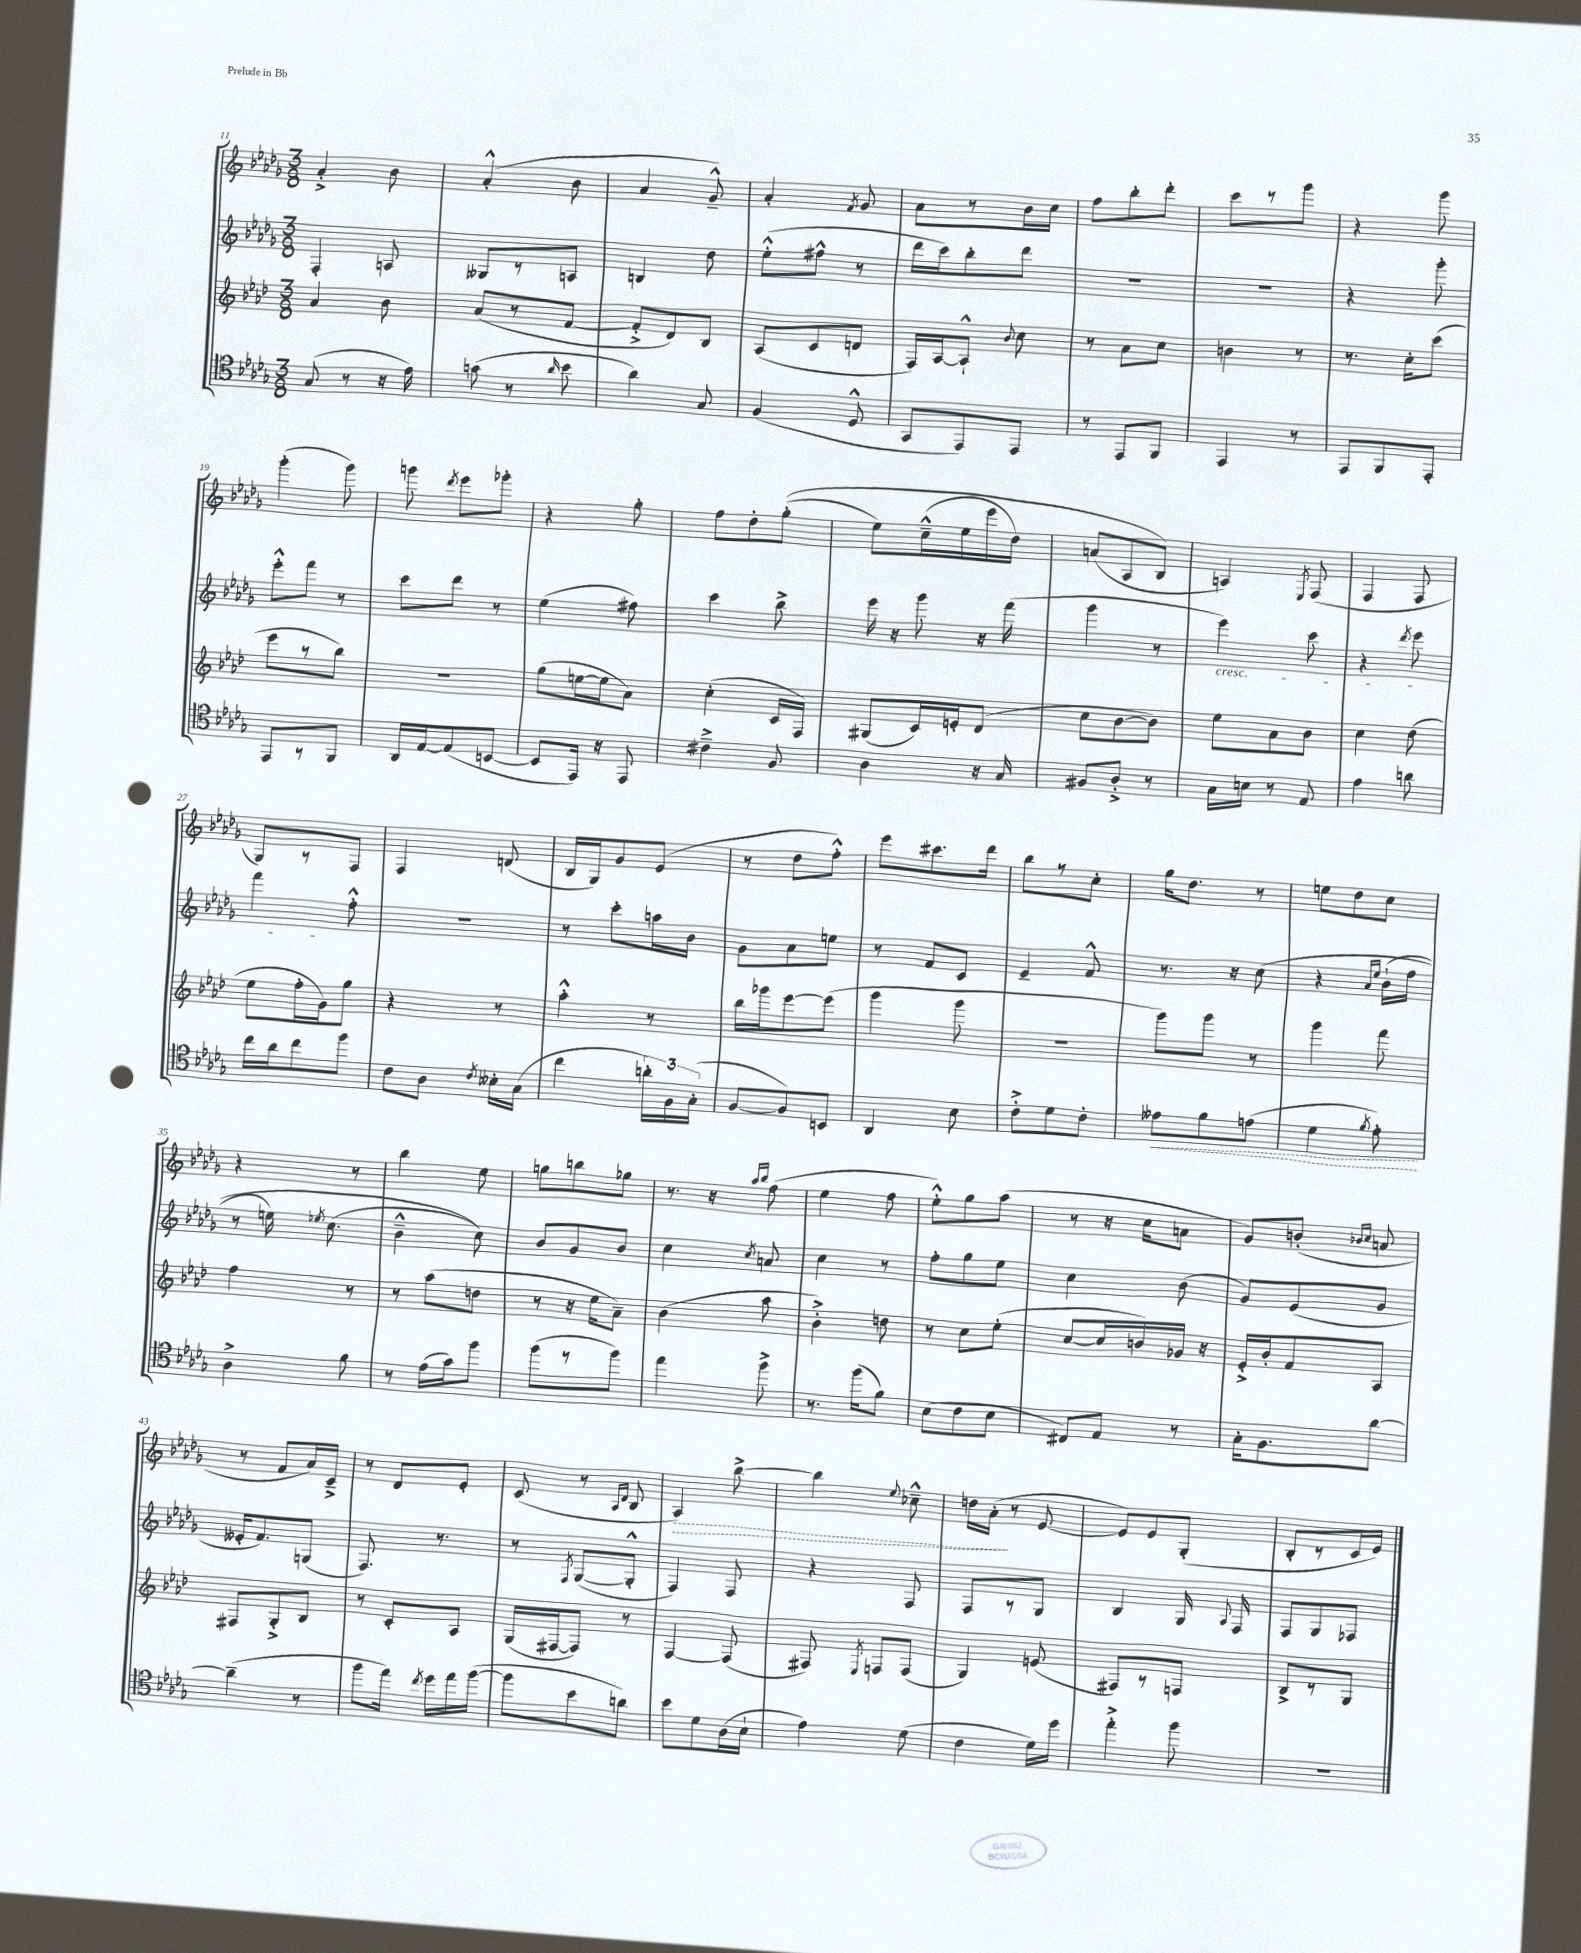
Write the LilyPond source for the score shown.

<<
\new StaffGroup <<
\new Staff = "s0" {
    \clef treble \key des \major \numericTimeSignature \time 3/8
    \autoBeamOff aes'4-.-> bes'8 |
    aes'4-.-^( bes'8 |
    aes'4 ges'8---^) |
    aes'4-. \acciaccatura { f'8 } ges'8 |
    aes'8[ r8 bes'16 c''16] |
    f''8[ bes''8-. des'''8]-. |
    c'''8[ r8 ges'''8] |
    r4 ges'''8 |
    ges'''4-.( ges'''8) |
    g'''8 \acciaccatura { des'''8 } ees'''8[ ges'''8]-. |
    r4 ges''8-. |
    f''8[ des''8-. ges''8]-.(\( |
    ees''8[) c''16---^( ees''16 ees'''16 des''16]) |
    a'8[( aes8 bes8]\) |
    a4) \acciaccatura { ees8 } f8( |
    f4 f8 |
    ges8[) r8 f8] |
    f4 d'8( |
    bes16[ ges16) ges'8 ees'8]( |
    r8 des''8[ f''8]-.-^) |
    ees'''8[ cis'''8. des'''16] |
    bes''8[ r8 c''8]-. |
    ges''16[ des''8.] r8 |
    e''8[ des''8 c''8] |
    r4 r8 |
    bes''4 ees''8 |
    g''8[ b''8 ges''8] |
    r8. r16 \grace { aes''16[ bes''16] } f''8( |
    ees''4 f''8 |
    ees''8[-.-^) ges''8 aes''8]( |
    r8 r16 c''16[ a'8] |
    ges'8[) b'8]-.( \grace { bes'16[ c''16] } a'8 |
    r8 f'8[ aes'16) c'16]---> |
    r8 des'8[ ees'8]-. |
    c'8( r8 \grace { aes16[ des'16] } bes8 |
    \once \override Hairpin.style = #'dashed-line aes4\>) bes''8~-> |
    bes''4 \appoggiatura { ees''8 } ces''8---^ |
    d''16[ aes'16]-.\!( r8 ees'8~ |
    ees'8[) ees'8 ges8]-.( |
    bes8[-. r8 c'16 ees'16]) \bar "|." |
}
\new Staff = "s1" {
    \clef treble \key des \major \numericTimeSignature \time 3/8
    \autoBeamOff f4-. a8 |
    geses8[ r8 a8] |
    b4 des''8 |
    ees''8[-.-^( fis''8]-^ r8 |
    des'''16[ c'''16) bes''8-. des'''8] |
    R4. |
    R4. |
    r4 ges'''8-. |
    ees'''8[-.-^ f'''8] r8 |
    c'''8[ des'''8] r8 |
    ees''4( fis''8) |
    c'''4 bes''8-> |
    ees'''16 r16 ges'''8 r16 f'''16( |
    ges'''4 r8 |
    ees'''4\cresc) c'''8 |
    r4 \acciaccatura { des'''8 } ees'''8 |
    f'''4\! f''8-.-^ |
    R4. |
    r8 c'''8[-. a''16 bes'16] |
    ges'8[ aes'8 e''8] |
    r8 f'8[ c'8] |
    ees'4-- f'8-^ |
    r8. r16 c''8\( |
    r4 \grace { aes'16[ ees''16] } bes'16[-!( f''16] |
    r8 e''16) \acciaccatura { ees''8 } c''8.( |
    bes'4---^ c''8)\) |
    bes'8[ ges'8 bes'8] |
    c''4 \acciaccatura { c''8 } a'8 |
    c''4 r8 |
    f''8[-. ges''8 ees''8] |
    c''4 bes'8( |
    ges'8[) ees'8( ges'8] |
    eeses'16[-. f'8.) g8]( |
    f8.) r8. |
    r8 \acciaccatura { f8 } ges8[~( ges8]-.-^ |
    f4) f8 |
    r4 f8 |
    f8[ r8 ges8] |
    bes4 ges16 \appoggiatura { aes8 } f16 |
    f8[ ges8 fes8] \bar "|." |
}
\new Staff = "s2" {
    \clef treble \key aes \major \numericTimeSignature \time 3/8
    \autoBeamOff aes'4 bes'8 |
    aes'8[( r8 f'8]~ |
    f'8[-.-> des'8) bes8] |
    aes8[( c'8 d'8] |
    f16[) aes16~ aes8]-!-^ \appoggiatura { bes'8 } c''8 |
    r8 aes'8[ c''8] |
    b'4 r8 |
    r8. c''16[-. c'''8]( |
    ees'''8[ r8 bes''8]) |
    R4. |
    g''8[( e''16~ e''16 aes'8]) |
    c''4-.( c'16[ f16]) |
    gis8[( c'16) e'16-. des'8]( |
    c''8[ bes'8~ bes'8]) |
    ees''8[ aes'8 bes'8] |
    c''4 des''8( |
    ees''8[ f''16-. g'16) g''8] |
    r4 r8 |
    aes''4-.-^ r8 |
    bes''16[ ges'''16 ees'''8~ ees'''8]( |
    g'''4 g'''8 |
    R4. |
    g'''8[) g'''8] r8 |
    g'''4 f'''8 |
    f''4 r8 |
    r8 aes''8[( d''8] |
    r8 r16 ees''16[ aes'8]--) |
    bes'4( aes''8 |
    bes'4-.->) d''8 |
    r8 c''8[ ees''8]-.( |
    c''8[~ c''16 b'16) ges'16] r16 |
    ees'16[-.-> bes'16-. f'8 aes8] |
    fis8[ g8-.-> bes8] |
    r8 c'8[-. aes8] |
    g16[( fis16~ fis8]) r8 |
    f4~ f8( |
    fis8) \acciaccatura { ees8 } f8[ f8]( |
    g4) e'8( |
    fis8[) r8 f8] |
    bes8[-> r8 g8] \bar "|." |
}
\new Staff = "s3" {
    \clef tenor \key des \major \numericTimeSignature \time 3/8
    \autoBeamOff ges8( r8 r16 ees'16) |
    g'8( r8 \grace { aes'16 } bes'8 |
    aes'4) ges8 |
    f4( des8-^ |
    ges,8[ ees,8) ees,8] |
    r8 ees,8[ f,8] |
    ees,4 r8 |
    ees,8[ f,8 ees,8]-. |
    ees,8[ r8 f,8] |
    aes,16[ ees16~ ees8( b,8]~ |
    b,8[ ees,16]) r16 ees,8 |
    cis'4---> f8 |
    aes4 r16 ges16 |
    fis8[ aes8]-.-> r8 |
    ges16[ b16] r8 ees8 |
    ees'4 a'8 |
    c''16[ aes'16 c''8 f''8] |
    c'8[ aes8] \acciaccatura { c'8 } beses16[-. ges16]( |
    c''4 \tuplet 3/2 { a'16[-.) f16 ges16]-.( } |
    f8[~ f8) b,8] |
    aes,4 bes8 |
    c'8[-.-> des'8 c'8]-. |
    \once \override Hairpin.style = #'dashed-line eeses'8[\< f'8 e'8]( |
    des'4 \acciaccatura { f'8 } ees'8-.\!) |
    aes4-> f'8 |
    r8 ees'16[( ges'16) f''8] |
    f''8[( r8 f''8]) |
    ees''4 f''8-> |
    r8. f''16[( f'8]) |
    bes8[( c'8 bes8] |
    cis8[) ees8] r8 |
    ges16[-. f8. aes'8]~ |
    aes'4--( r8 |
    f''8[ ees''16]) \acciaccatura { c''8 } des''16[ ees''16 f''16]~( |
    f''8[ bes'8 a'8]) |
    bes'8[ des'8 aes16( bes16]-! |
    ees'4) des'8( |
    c'4 des'16[) des''16] |
    ees''4-.-> f''8 |
    R4. \bar "|." |
}
>>
>>
\layout { \context { \Score currentBarNumber = #11 } }
